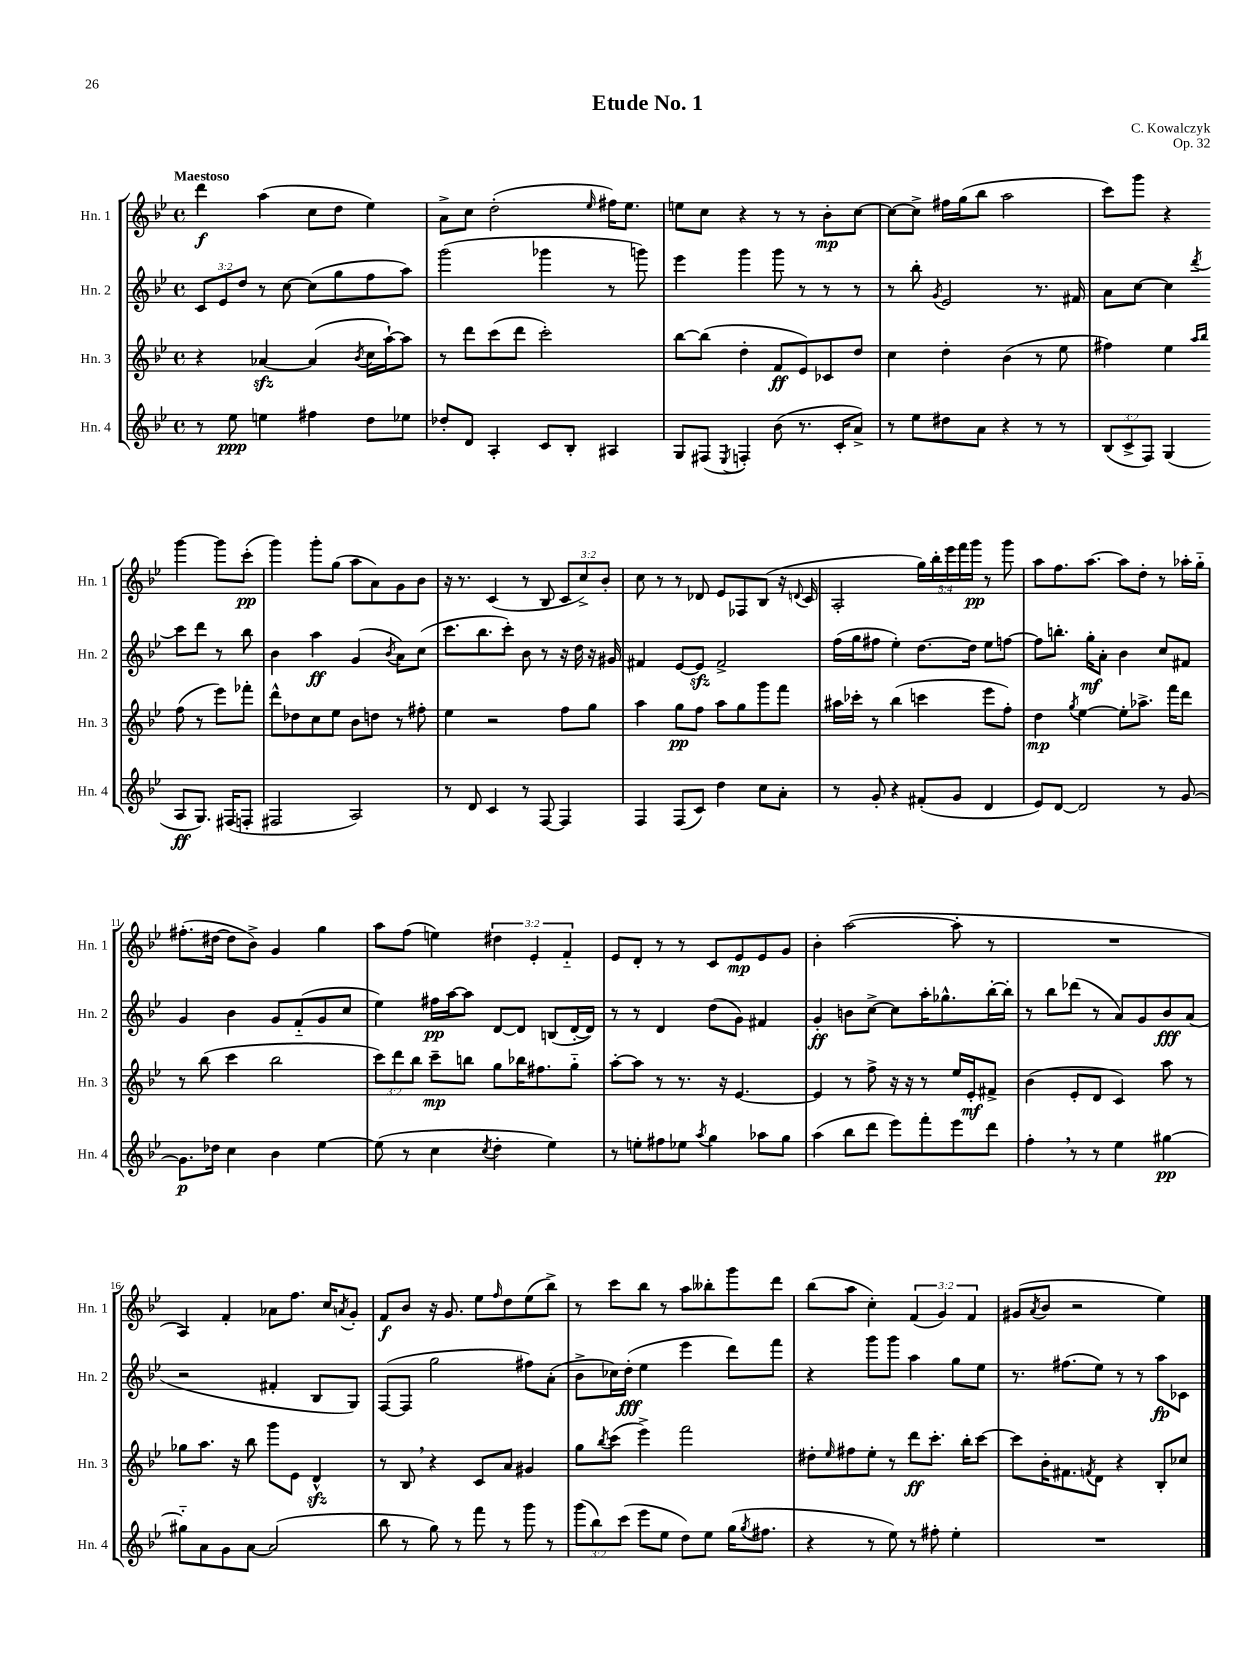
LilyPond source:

\header { title = "Etude No. 1" composer = "C. Kowalczyk" opus = "Op. 32" }
<<
\new StaffGroup <<
\new Staff = "s0" \with { instrumentName = "Hn. 1" shortInstrumentName = "Hn. 1" } {
    \clef treble \key bes \major \defaultTimeSignature \time 4/4 \override Staff.TupletNumber.text = #tuplet-number::calc-fraction-text \tempo "Maestoso"
    d'''4\f a''4( c''8 d''8 ees''4) |
    a'8-> c''8 d''2-.( \grace { ees''16 } fis''16) ees''8. |
    e''8 c''8 r4 r8 r8 bes'8-.\mp c''8~ |
    c''8~ c''8-> fis''16 g''16( bes''8 a''2 |
    c'''8) g'''8 r4 g'''4~ g'''8 c'''8-.\pp( |
    g'''4) g'''8-. g''8( a''8 a'8) g'8 bes'8 |
    r16 r8. c'4( r8 bes8 \tuplet 3/2 { c'8 c''8->) bes'8-. } |
    c''8 r8 r8 des'8 ees'8 fes8 bes8( r16 \appoggiatura { d'8 } c'16 |
    a2-. \tuplet 5/4 { g''16) bes''16-. ees'''16 f'''16 g'''16\pp } r8 g'''8 |
    a''8 f''8. a''8.~ a''8 d''8-. r8 aes''16-. g''16-_ |
    fis''8.-.( dis''16~ dis''8 bes'8->) g'4 g''4 |
    a''8 f''8( e''4) \tuplet 3/2 { dis''4 ees'4-. f'4-_ } |
    ees'8 d'8-. r8 r8 c'8 ees'8\mp ees'8 g'8 |
    bes'4-. a''2~( a''8-. r8 |
    R1 |
    a4) f'4-. aes'8 f''8. c''16 \acciaccatura { a'8 } g'8-. |
    f'8\f bes'8 r16 g'8. ees''8 \grace { f''16 } d''8 ees''8( bes''8->) |
    r8 c'''8 bes''8 r8 a''8 beses''8-. g'''8 d'''8 |
    bes''8( a''8 c''4-.) \tuplet 3/2 { f'4( g'4) f'4 } |
    gis'8( \acciaccatura { a'8 } bes'8 r2 ees''4) \bar "|." |
}
\new Staff = "s1" \with { instrumentName = "Hn. 2" shortInstrumentName = "Hn. 2" } {
    \clef treble \key bes \major \defaultTimeSignature \time 4/4 \override Staff.TupletNumber.text = #tuplet-number::calc-fraction-text
    \tuplet 3/2 { c'8 ees'8 d''8 } r8 c''8~ c''8( g''8 f''8 a''8) |
    g'''2( ges'''4 r8 g'''8) |
    ees'''4 g'''4 g'''8 r8 r8 r8 |
    r8 bes''8-. \acciaccatura { g'8 } ees'2 r8. fis'16 |
    a'8 c''8~ c''4 \acciaccatura { d'''8 } c'''8 d'''8 r8 bes''8 |
    bes'4 a''4\ff g'4( \acciaccatura { bes'8 } a'8) c''8( |
    c'''8. bes''8. c'''8-.) bes'8 r8 r16 d''16 r16 gis'16 |
    fis'4 ees'8~ ees'8\sfz fis'2-> |
    f''16( g''16 fis''8 ees''4-.) d''8.~ d''16 ees''8 f''8~ |
    f''8 b''8.-. g''16-.\mf a'8-. bes'4 c''8 fis'8 |
    g'4 bes'4 g'8 f'8-_( g'8 c''8 |
    ees''4) fis''16\pp a''16~ a''8 d'8~ d'8 b8( d'16~-. d'16) |
    r8 r8 d'4 d''8( g'8) fis'4 |
    g'4-.\ff b'8 c''8~-> c''8 a''16-. ges''8.-^ bes''16~-. bes''16-. |
    r8 bes''8 des'''8( r8 a'8) g'8 bes'8\fff a'8( |
    r2 fis'4-. bes8 g8) |
    f8~( f8 g''2 fis''8) a'8-.( |
    bes'8-> ces''16) d''16-.\fff( ees''4 ees'''4 d'''8) f'''8 |
    r4 g'''8 g'''8 a''4 g''8 ees''8 |
    r8. fis''8.( ees''8) r8 r8 a''8\fp ces'8 \bar "|." |
}
\new Staff = "s2" \with { instrumentName = "Hn. 3" shortInstrumentName = "Hn. 3" } {
    \clef treble \key bes \major \defaultTimeSignature \time 4/4 \override Staff.TupletNumber.text = #tuplet-number::calc-fraction-text
    r4 aes'4~\sfz aes'4( \acciaccatura { bes'8 } c''16 a''16~-!) a''8 |
    r8 d'''8 c'''8( d'''8 c'''2-.) |
    bes''8~ bes''8( d''4-. f'8\ff ees'8) ces'8 d''8 |
    c''4 d''4-. bes'4( r8 ees''8 |
    fis''4) ees''4 \grace { a''16 bes''16 } fis''8( r8 ees'''8) fes'''8-. |
    d'''8-^ des''8 c''8 ees''8 bes'8 d''8 r8 fis''8-. |
    ees''4 r2 f''8 g''8 |
    a''4 g''8\pp f''8 a''8 g''8 g'''8 f'''8 |
    ais''16 ces'''16-. r8 bes''4( c'''4 ees'''8 f''8-.) |
    d''4\mp \acciaccatura { g''8 } ees''4~ ees''8-. aes''8.-> f'''16 d'''8 |
    r8 bes''8( c'''4 bes''2 |
    \tuplet 3/2 { c'''8) d'''8 bes''8 } c'''8--\mp b''8 g''8 bes''16 fis''8. g''8-_ |
    a''8~-. a''8 r8 r8. r16 ees'4.~ |
    ees'4 r8 f''8-> r16 r16 r8 ees''16 ees'16-.\mf fis'8-> |
    bes'4( ees'8-. d'8 c'4) a''8 r8 |
    ges''8 a''8. r16 bes''8 g'''8 ees'8 d'4-^\sfz |
    r8 bes8 \breathe r4 c'8 a'8 gis'4 |
    g''8 \acciaccatura { bes''8 } c'''8( ees'''4->) f'''2 |
    dis''8-. \grace { ees''16 } fis''8 ees''8-. r8 d'''8\ff c'''8.-. bes''16-. c'''8~ |
    c'''8 bes'16-. fis'8. \acciaccatura { f'8 } d'8 r4 bes8-. ces''8 \bar "|." |
}
\new Staff = "s3" \with { instrumentName = "Hn. 4" shortInstrumentName = "Hn. 4" } {
    \clef treble \key bes \major \defaultTimeSignature \time 4/4 \override Staff.TupletNumber.text = #tuplet-number::calc-fraction-text
    r8 ees''8\ppp e''4 fis''4 d''8 ees''8 |
    des''8-. d'8 a4-. c'8 bes8-. ais4 |
    g8 fis8( \acciaccatura { ees8 } f4-.) bes'8( r8. c'16-. a'8->) |
    r8 ees''8 dis''8 a'8 r4 r8 r8 |
    \tuplet 3/2 { bes8( c'8-> f8) } g4( a8\ff g8.) fis16( f8-. |
    fis2 a2) |
    r8 d'8 c'4 r8 f8~ f4 |
    f4 f8( c'8) d''4 c''8 a'8-. |
    r8 g'8-. r4 fis'8-.( g'8 d'4 |
    ees'8) d'8~ d'2 r8 g'8~ |
    g'8.\p des''16 c''4 bes'4 ees''4~ |
    ees''8( r8 c''4 \acciaccatura { c''8 } d''4-. ees''4) |
    r8 e''8-. fis''8 ees''8 \acciaccatura { a''8 } g''4 aes''8 g''8 |
    a''4( bes''8 d'''8 ees'''8) f'''8-. ees'''8 d'''8 |
    f''4-. \breathe r8 r8 ees''4 gis''4~\pp |
    gis''8-_ a'8 g'8 a'8~ a'2( |
    bes''8 r8 g''8) r8 f'''8 r8 g'''8 r8 |
    \tuplet 3/2 { g'''8( bes''8) c'''8( } ees'''8 ees''8 d''8) ees''8 g''16( \acciaccatura { g''8 } fis''8. |
    r4 r8 ees''8) r8 fis''8-. ees''4-. |
    R1 \bar "|." |
}
>>
>>
